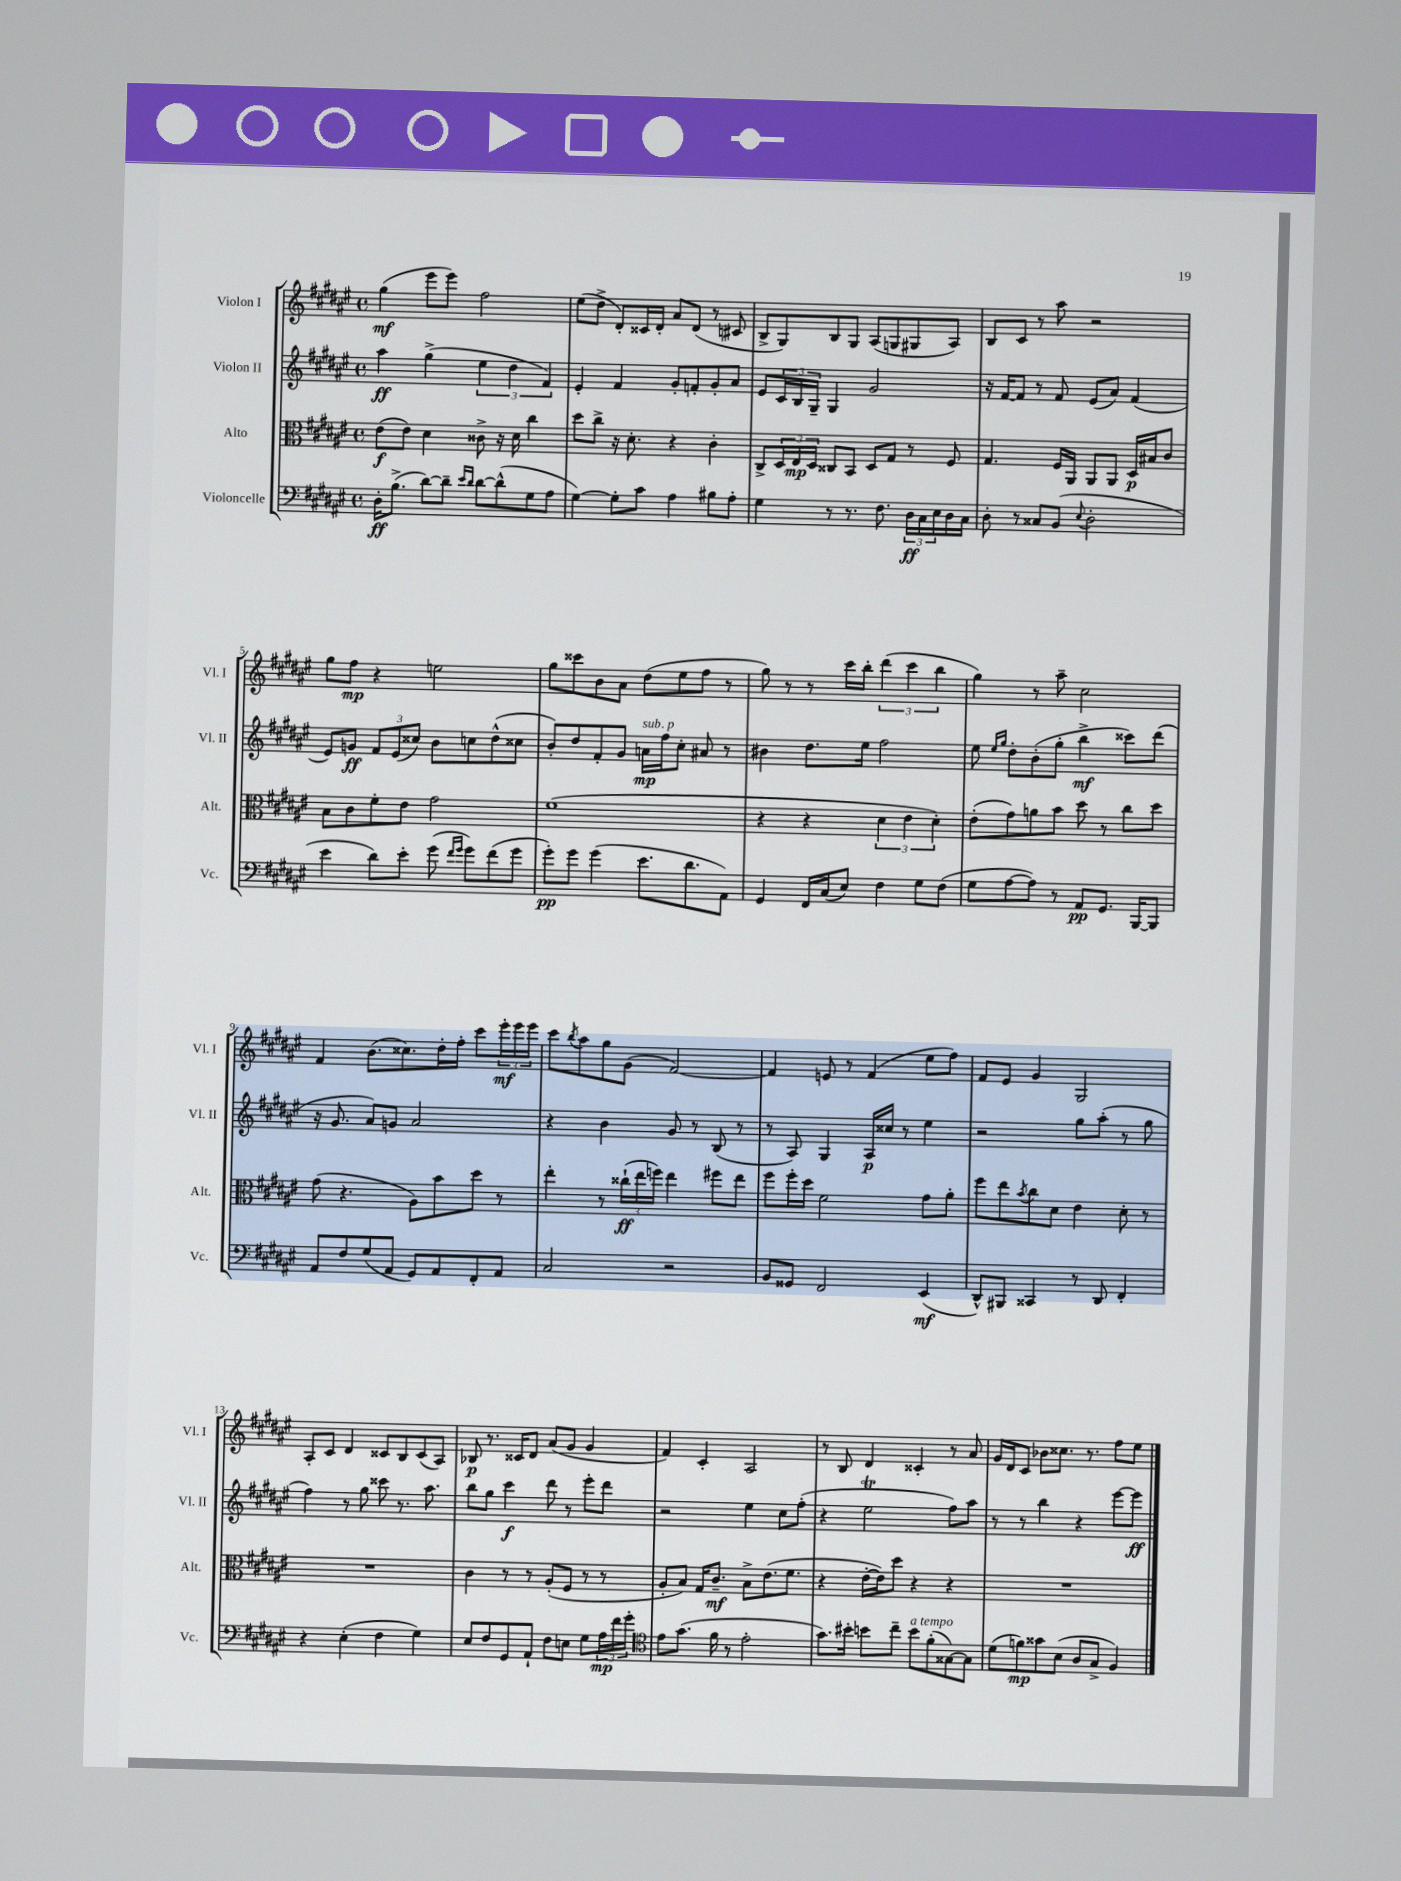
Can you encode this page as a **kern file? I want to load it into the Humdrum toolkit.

**kern	**dynam	**kern	**dynam	**kern	**dynam	**kern	**dynam
*part4	*part4	*part3	*part3	*part2	*part2	*part1	*part1
*staff4	*staff4	*staff3	*staff3	*staff2	*staff2	*staff1	*staff1
*I"Violoncelle	*	*I"Alto	*	*I"Violon II	*	*I"Violon I	*
*I'Vc.	*	*I'Alt.	*	*I'Vl. II	*	*I'Vl. I	*
*clefF4	*	*clefC3	*	*clefG2	*	*clefG2	*
*k[f#c#g#d#a#e#]	*	*k[f#c#g#d#a#e#]	*	*k[f#c#g#d#a#e#]	*	*k[f#c#g#d#a#e#]	*
*M4/4	*	*M4/4	*	*M4/4	*	*M4/4	*
*met(c)	*	*met(c)	*	*met(c)	*	*met(c)	*
=1	=1	=1	=1	=1	=1	=1	=1
16D#'\KL	ff	(8e#\L	f	4aa#\	ff	(4gg#\	mf
(8.B^\J	.	.	.	.	.	.	.
.	.	8e#\J)	.	.	.	.	.
[8d#\L)	.	4d#\	.	(4gg#^\	.	8eee#\L	.
8d#~\J]	.	.	.	.	.	8eee#\J)	.
16qqe#/LL	.	.	.	.	.	.	.
16qqd#/JJ	.	.	.	.	.	.	.
[8d#\L	.	8c##X^\	.	6ee#\	.	2ff#\	.
(8d#^^\]	.	16r	.	.	.	.	.
.	.	.	.	6dd#\	.	.	.
.	.	16d#\	.	.	.	.	.
8G#\	.	4cc#\	.	.	.	.	.
.	.	.	.	6f#/)	.	.	.
8A#\J	.	.	.	.	.	.	.
=2	=2	=2	=2	=2	=2	=2	=2
[4G#\)	.	8dd#\L	.	4e#'/	.	(8ee#\L	.
.	.	8cc#^\J	.	.	.	8dd#^\J	.
8G#'\L]	.	16r	.	4f#/	.	8d#'/L)	.
.	.	8.d#'\	.	.	.	.	.
8c#\J	.	.	.	.	.	16c##X/L	.
.	.	.	.	.	.	16d#'/JJ	.
4A#\	.	4r	.	8g#'/L	.	8a#/L	.
.	.	.	.	8fn'/	.	(8d#/J	.
8B#X\L	.	4c#'\	.	8g#'/	.	8r	.
8A#'\J	.	.	.	8a#/J	.	8c#X/	.
=3	=3	=3	=3	=3	=3	=3	=3
4G#\	.	8C#^/L	.	8e#/L	.	8B^/L	.
.	.	24D#/L	.	24c#/L	.	8G#/)	.
.	.	24E#/	mp	24B/	.	.	.
.	.	24D#/JJ	.	24G#~/JJ	.	.	.
8r	.	8C##X/L	.	4G#/	.	8B/	.
8.r	.	8BB/J	.	.	.	8G#/J	.
.	.	8D#/L	.	2g#/	.	(8A#/L	.
8.F#\	.	.	.	.	.	.	.
.	.	8G#/J	.	.	.	8Gn/	.
24D#\LL	ff	8r	.	.	.	8G#X/	.
24C#\	.	.	.	.	.	.	.
24E#\	.	.	.	.	.	.	.
16D#\	.	8F#/	.	.	.	8A#/J)	.
16C#\JJ	.	.	.	.	.	.	.
=4	=4	=4	=4	=4	=4	=4	=4
8D#'\	.	4.G#/	.	16r	.	8B/L	.
.	.	.	.	[16f#/KL	.	.	.
8r	.	.	.	8f#/J]	.	8c#/J	.
8C##X/L	.	.	.	8r	.	8r	.
(8BB/J	.	16F#/LL	.	8f#/	.	8aa#\	.
.	.	16AA#/JJ	.	.	.	.	.
8qqE#/	.	.	.	.	.	.	.
2D#'\	.	8AA#/L	.	(8e#/L	.	2r	.
.	.	8AA#/J	.	8a#/J)	.	.	.
.	.	16D#/LL	p	(4f#/	.	.	.
.	.	16B#X/J	.	.	.	.	.
.	.	8c#/J	.	.	.	.	.
!!LO:LB:g=z
=5	=5	=5	=5	=5	=5	=5	=5
4e#\	.	8B\L	.	8e#/L)	.	8gg#\L	.
.	.	8c#\	.	8gn/J	ff	8ff#\J	mp
8d#\L)	.	8f#'\	.	12f#/L	.	4r	.
.	.	.	.	(12e#/	.	.	.
8e#'\J	.	8e#\J	.	.	.	.	.
.	.	.	.	12cc##X/J)	.	.	.
(8g#\	.	2g#\	.	8b\L	.	2een\	.
16qqf#/LL	.	.	.	.	.	.	.
16qqg#/JJ	.	.	.	.	.	.	.
8g#\L)	.	.	.	8ccn\	.	.	.
(8f#\	.	.	.	(8dd#^^\	.	.	.
8g#\J	.	.	.	8cc##X\J	.	.	.
=6	=6	=6	=6	=6	=6	=6	=6
8g#'\L)	pp	(1f#	.	8b'/L)	.	8gg#\L	.
8g#\J	.	.	.	8dd#/	.	8ccc##X\	.
(4g#\	.	.	.	8f#'/	.	8b\	.
.	.	.	.	8g#/J	.	8a#\J	.
!	!	!	!	!LO:TX:a:i:t=sub. p	!	!	!
8.e#\L	.	.	.	16an\LL	mp	(8dd#\L	.
.	.	.	.	16ff#\J	.	.	.
.	.	.	.	8cc#'\J	.	8ee#\	.
8.d#\	.	.	.	.	.	.	.
.	.	.	.	8a#X/	.	8ff#\J	.
8AA#\J)	.	.	.	8r	.	8r	.
=7	=7	=7	=7	=7	=7	=7	=7
4GG#/	.	4r	.	4b#X\	.	8gg#\)	.
.	.	.	.	.	.	8r	.
16FF#/LL	.	4r	.	8.dd#\L	.	8r	.
(16C#/J	.	.	.	.	.	.	.
8E#/J)	.	.	.	.	.	16ccc#\LL	.
.	.	.	.	16ee#\Jk	.	16bb'\JJ	.
4F#\	.	6d#\	.	2ff#\	.	(6ddd#\	.
.	.	6e#\	.	.	.	6ccc#\	.
8G#\L	.	.	.	.	.	.	.
.	.	6d#'\)	.	.	.	6bb\	.
(8F#\J	.	.	.	.	.	.	.
=8	=8	=8	=8	=8	=8	=8	=8
8G#\L	.	(8e#'\L	.	8ee#\	.	4gg#\)	.
.	.	.	.	16qqee#/LL	.	.	.
.	.	.	.	16qqgg#/JJ	.	.	.
[8A#\	.	8g#\)	.	8dd#'\L	.	.	.
8A#\J])	.	8an\	.	(8b'\	.	8r	.
8r	.	8b\J	.	8gg#'\J	.	8aa#~\	.
8AA#/L	pp	8dd#\	.	4bb^\	mf	2cc#\	.
8.GG#/J	.	8r	.	.	.	.	.
.	.	8cc#\L	.	8ccc##X\L)	.	.	.
[16BBB/KL	.	.	.	.	.	.	.
8BBB/J]	.	8dd#\J	.	(8ddd#\J	.	.	.
!!LO:LB:g=z
=9	=9	=9	=9	=9	=9	=9	=9
8AA#/L	.	(8g#\	.	16r	.	4f#/	.
.	.	.	.	8.g#/	.	.	.
8F#/	.	4.r	.	.	.	.	.
(8G#/	.	.	.	8a#/L)	.	(8.b\L	.
8AA#/J	.	.	.	8gn/J	.	.	.
.	.	.	.	.	.	8.cc##X\)	.
8GG#/L)	.	8A#\L)	.	2a#/	.	.	.
8AA#/	.	8b\	.	.	.	16dd#'\L	.
.	.	.	.	.	.	16ff#'\JJ	.
8FF#'/	.	8dd#\J	.	.	.	8ccc#\L	.
8AA#/J	.	8r	.	.	.	24eee#'\L	mf
.	.	.	.	.	.	24eee#\	.
.	.	.	.	.	.	24eee#\JJ	.
=10	=10	=10	=10	=10	=10	=10	=10
2C#/	.	4ee#'\	.	4r	.	8ccc#\L	.
.	.	.	.	.	.	8qbb/	.
.	.	.	.	.	.	8aa#\	.
.	.	8r	.	4b\	.	8gg#\	.
.	.	(24cc##X`\LL	ff	.	.	(8g#\J	.
.	.	24ee#\	.	.	.	.	.
.	.	24ffn\JJ)	.	.	.	.	.
2r	.	4ee#\	.	8g#/	.	[2f#/)	.
.	.	.	.	8r	.	.	.
.	.	8ff#X\L	.	(8B/	.	.	.
.	.	8ee#\J	.	8r	.	.	.
=11	=11	=11	=11	=11	=11	=11	=11
8BB/L	.	8ff#\L	.	8r	.	4f#/]	.
8GG##X/J	.	16ff#'\L	.	8A#/)	.	.	.
.	.	16dd#\JJ	.	.	.	.	.
2FF#/	.	2f#\	.	4G#/	.	8en/	.
.	.	.	.	.	.	8r	.
.	.	.	.	16A#/LL	p	(4f#/	.
.	.	.	.	16cc##X/JJ	.	.	.
.	.	.	.	8r	.	.	.
(4EE#/	mf	8g#\L	.	4ee#\	.	8ee#\L	.
.	.	8a#'\J	.	.	.	8ff#\J)	.
=12	=12	=12	=12	=12	=12	=12	=12
8DD#^^/L)	.	8ff#\L	.	2r	.	8f#/L	.
8BBB#X/J	.	8ee#\	.	.	.	8e#/J	.
.	.	8qb/	.	.	.	.	.
4CC##X/	.	8cc#\	.	.	.	4g#/	.
.	.	8d#\J	.	.	.	.	.
8r	.	4e#\	.	8gg#\L	.	2G#/	.
8DD#/	.	.	.	(8aa#'\J	.	.	.
4FF#'/	.	8d#'\	.	8r	.	.	.
.	.	8r	.	8gg#\	.	.	.
!!LO:LB:g=z
=13	=13	=13	=13	=13	=13	=13	=13
4r	.	1r	.	4ff#\)	.	8A#'/L	.
.	.	.	.	.	.	8c#/J	.
(4E#'\	.	.	.	8r	.	4d#/	.
.	.	.	.	8gg#\	.	.	.
4F#\	.	.	.	8ccc##X\	.	8c##X/L	.
.	.	.	.	8.r	.	8B/	.
4G#\)	.	.	.	.	.	(8c##/	.
.	.	.	.	8.aa#\	.	.	.
.	.	.	.	.	.	8A#/J)	.
=14	=14	=14	=14	=14	=14	=14	=14
8E#/L	.	4c#\	.	8bb\L	.	8B-X/	p
8F#/	.	.	.	8gg#\J	.	8.r	.
8GG#/	.	8r	.	4ccc#\	f	.	.
.	.	.	.	.	.	16c##X/KL	.
8AA#`/J	.	8r	.	.	.	8d#/J	.
8F#\L	.	(8A#'/L	.	8ddd#\	.	(8a#/L	.
8En\J	.	8F#/J	.	8r	.	8g#/J	.
8G#\L	.	8r	.	8eee#'\L	.	4g#/	.
24A#\L	mp	8r	.	8ddd#\J	.	.	.
24f#\	.	.	.	.	.	.	.
24g#'\JJ	.	.	.	.	.	.	.
=15	=15	=15	=15	=15	=15	=15	=15
*clefC4	*	*	*	*	*	*	*
8e#\L	.	8A#'/L	.	2r	.	4f#/)	.
(8.g#\J	.	8B/J)	.	.	.	.	.
.	.	16G#/KL	.	.	.	4c#'/	.
16f#\	.	8.c#~/J	mf	.	.	.	.
8r	.	.	.	.	.	.	.
2e#'\	.	8B^\L	.	4ee#\	.	2A#/	.
.	.	(8.e#\	.	.	.	.	.
.	.	.	.	8cc#\L	.	.	.
.	.	8.f#\J	.	.	.	.	.
.	.	.	.	(8ff#'\J	.	.	.
=16	=16	=16	=16	=16	=16	=16	=16
8.g#\L)	.	4r	.	4r	.	8r	.
.	.	.	.	.	.	8B/	.
16b#X'\Jk	.	.	.	.	.	.	.
8bn\L	.	[16e#'\LL	.	2ee#t\	.	4d#/	.
.	.	16e#\J])	.	.	.	.	.
8cc#~\J	.	8dd#\J	.	.	.	.	.
!LO:TX:a:i:t=a tempo	!	!	!	!	!	!	!
8b\L	.	4r	.	.	.	4c##X'/	.
(8f#'\	.	.	.	.	.	.	.
[8G##X\)	.	4r	.	8ff#\L)	.	8r	.
8G##\J]	.	.	.	8aa#\J	.	8a#/	.
=17	=17	=17	=17	=17	=17	=17	=17
(8d#\L	.	1r	.	8r	.	16g#/LL	.
.	.	.	.	.	.	16d#/J	.
8fn\)	mp	.	.	8r	.	8c#/J	.
8g##X\	.	.	.	4bb\	.	8b-X\L	.
(8B\J	.	.	.	.	.	8.cc##X\J	.
8A#/L	.	.	.	4r	.	.	.
.	.	.	.	.	.	8.r	.
8G#^/J	.	.	.	.	.	.	.
4F#/)	.	.	.	[8eee#\L	.	8ff#\L	.
.	.	.	.	8eee#\J]	ff	8ee#\J	.
==	==	==	==	==	==	==	==
*-	*-	*-	*-	*-	*-	*-	*-
